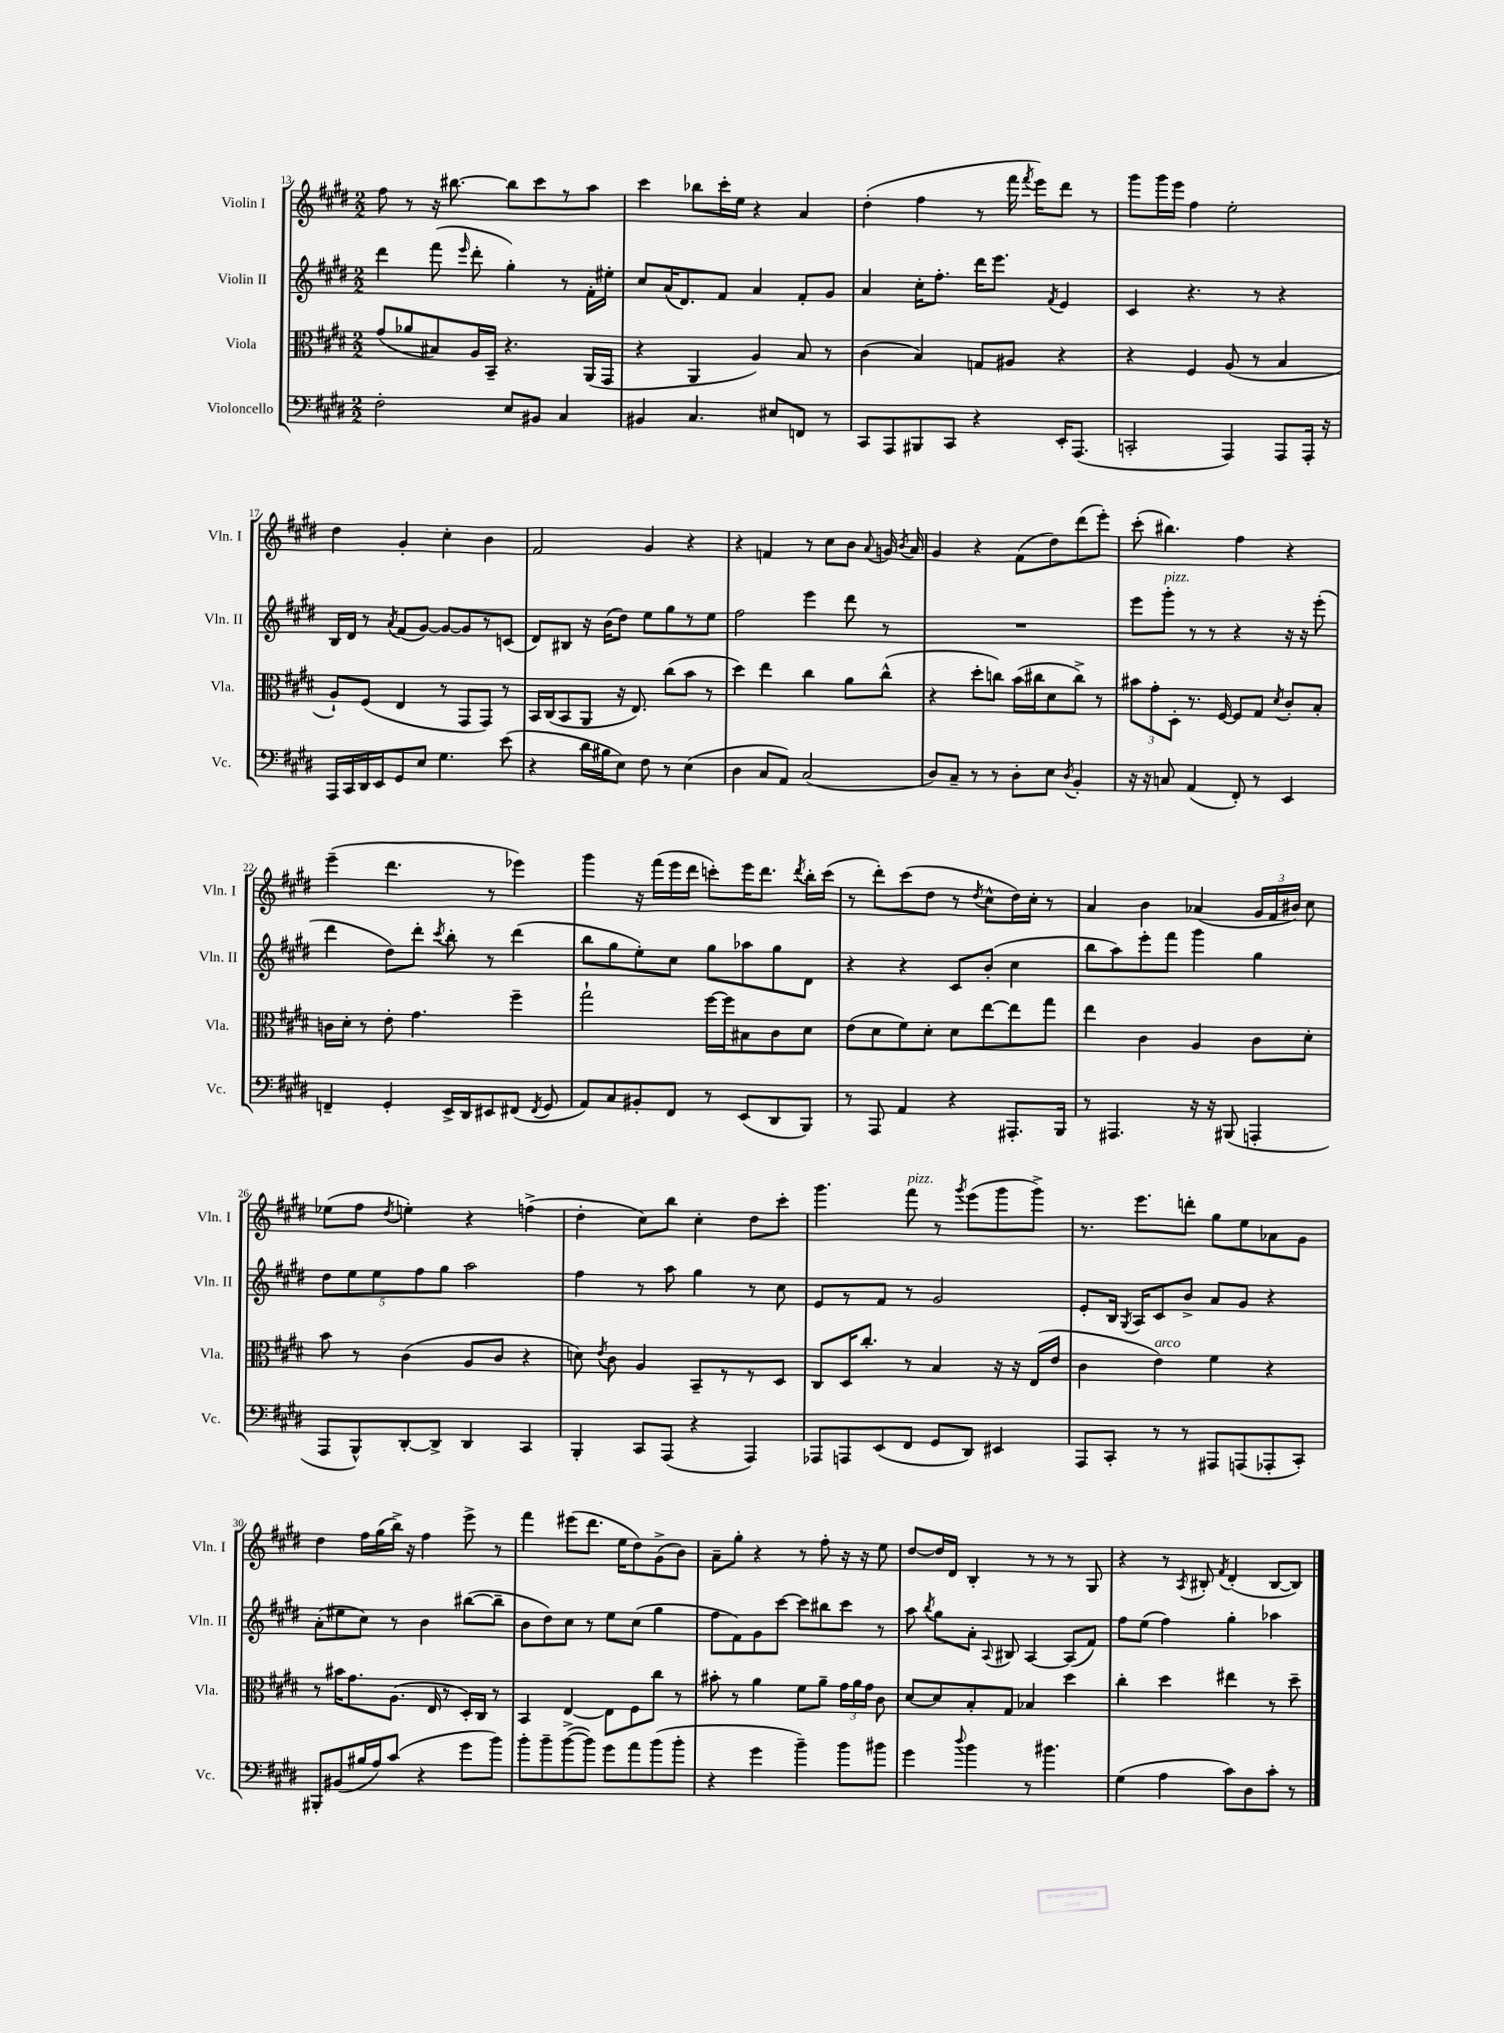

**kern	**kern	**kern	**kern
*staff4	*staff3	*staff2	*staff1
*clefF4	*clefC3	*clefG2	*clefG2
*k[f#c#g#d#]	*k[f#c#g#d#]	*k[f#c#g#d#]	*k[f#c#g#d#]
*M2/2	*M2/2	*M2/2	*M2/2
2F#'	(8g#	4ddd#	8ff#
.	8a-	.	8r
.	8B#)	(8fff#	16r
.	.	.	[8.bb#
.	.	16qqeee	.
.	16A	8ddd#'	.
.	16BB~	.	.
8E	4.r	4gg#')	8bb#]
8BB#	.	.	8ccc#
4C#	.	8r	8r
.	(16AA	16f#'	8aa
.	16GG#	16ee#'	.
=	=	=	=
4BB#	4r	8cc#	4ccc#
.	.	(16a	.
.	.	8.d#)	.
4.C#	4AA	.	8bb-
.	.	8f#	16ccc#'
.	.	.	16ee
.	4A)	4a	4r
8E#	.	.	.
8FF	8B	8f#'	4a
8r	8r	8g#	.
=	=	=	=
8CC#	(4c#	4a	(4dd#'
8AAA	.	.	.
8BBB#	4B)	16cc#'	4ff#
.	.	8.ff#'	.
8CC#	.	.	.
4r	8G	16ddd#	8r
.	.	8.eee	.
.	8A#	.	16fff#
.	.	.	8qfff#
.	.	.	16eee)
.	.	8qf#	.
16EE'	4r	4e	8ddd#
(8.AAA	.	.	.
.	.	.	8r
=	=	=	=
2CC'	4r	4c#	8ggg#
.	.	.	16ggg#
.	.	.	16eee
.	4F#	4.r	4ff#
4AAA)	(8A	.	2ee'
.	8r	8r	.
8AAA	4B	4r	.
16AAA'	.	.	.
16r	.	.	.
=	=	=	=
16AAA	8A`)	16B	4dd#
16CC#	.	16d#	.
16DD#	(8F#	8r	.
16EE	.	.	.
.	.	8qa	.
8GG#	4E	(8f#	4g#'
8E	.	[8g#)	.
4.G#	8r	8g#_	4cc#'
.	8GG#	8g#]	.
.	8GG#)	8r	4b
(8e	8r	(8c	.
=	=	=	=
4r	16BB	8d#)	2f#
.	(16C#	.	.
.	8BB	8B#	.
16d#	8AA	16r	.
16B#	.	(16b	.
8E)	16r	8dd#)	.
.	8.E)	.	.
8F#	.	8ee	4g#
8r	(8cc#	8gg#	.
(4E	8b	8r	4r
.	8r	8ee	.
=	=	=	=
4D#	4dd#)	2ff#	4r
8C#	4ee	.	4f
8AA)	.	.	.
(2C#	4cc#	4eee	8r
.	.	.	8cc#
.	8a	8ddd#	8b
.	.	.	8qqa
.	(8cc#^^	8r	16g
.	.	.	8qb
.	.	.	16a
=	=	=	=
8D#)	4r	1r	4g#
8C#~	.	.	.
8r	8dd#'	.	4r
8r	8cc)	.	.
8D#'	(16b	.	(8f#
.	16cc#	.	.
8E	8d#	.	8dd#)
8qD#	.	.	.
4BB'	8cc#^)	.	(8ddd#
.	8r	.	8eee')
=	=	=	=
16r	12b#	8eee	(8ccc#'
16r	.	.	.
.	12g#'	.	.
8C	.	8ggg#'	4.bb#)
.	12D#'	.	.
(4AA	8.r	8r	.
.	.	8r	.
.	[16F#	.	.
8FF#')	8F#]	4r	4ff#
8r	8G#	.	.
.	8qd#	.	.
4EE	8c#'	16r	4r
.	.	16r	.
.	8B'	(8eee'	.
=	=	=	=
4FF~	16c	4ddd#	(4eee~
.	16d#'	.	.
.	8r	.	.
4GG#'	8e'	8dd#)	4.ddd#
.	4.g#	8ddd#'	.
.	.	8qccc#	.
16EE^	.	8bb'	.
16DD#	.	.	.
8EE#	.	8r	8r
(8FF#	4ff#~	(4ddd#	4eee-)
8qFF#	.	.	.
8GG#	.	.	.
=	=	=	=
8AA)	2gg#`	8bb	4ggg#
8C#	.	8gg#	.
8BB#'	.	8ee')	16r
.	.	.	(16fff#
8FF#	.	8cc#	16eee
.	.	.	16ddd#
8r	[16ff#	8gg#	8ccc')
.	16ff#]	.	.
(8EE	8B#	8aa-	16eee
.	.	.	8.ddd#
8DD#	8c#	8gg#	.
.	.	.	8qddd#
8BBB)	8d#	8d#	16bb'
.	.	.	(16ccc
=	=	=	=
8r	(8e	4r	8r
8AAA	8d#	.	8ddd#')
4AA	8f#)	4r	(8ccc#
.	8d#'	.	8dd#
4r	8d#	8c#	8r
.	.	.	8qdd#
.	[8ee	(8b'	8cc#^^
8.AAA#'	8ee]	4cc#	16dd#)
.	.	.	16cc#'
.	8gg#	.	8r
16BBB	.	.	.
=	=	=	=
8r	4ee	8bb	4a
4.AAA#	.	8aa)	.
.	4c#	8eee'	4b
.	.	8fff#	.
16r	4A	4ggg#	(4a-
16r	.	.	.
(8BBB#	.	.	.
4AAA'	8c#	4gg#	24g#
.	.	.	24f#
.	.	.	24b#)
.	8d#'	.	8cc#
=	=	=	=
8AAA	8b	10dd#	(8ee-
.	.	10ee	.
8BBB^^)	8r	.	8ff#
.	.	10ee	.
.	.	.	8qdd#
[8DD#'	(4c#	.	4ee')
.	.	10ff#	.
8DD#^]	.	.	.
.	.	10gg#	.
4DD#	8A	2aa	4r
.	8c#	.	.
4CC#	4r	.	(4ff^
=	=	=	=
4BBB'	8d)	4ff#	4dd#'
.	8qe	.	.
.	8c#	.	.
8CC#	4A	8r	8cc#)
(8AAA	.	8aa	8bb
4r	8BB~	4gg#	4cc#'
.	8r	.	.
4AAA)	8r	8r	8dd#
.	8D#	8cc#	8ccc#'
=	=	=	=
8AAA-	8C#	8e	4.ggg#
8AAA	16D#	8r	.
.	8.cc#'	.	.
(8EE	.	8f#	.
8FF#	8r	8r	8fff#
8GG#	4B	2g#	8r
.	.	.	8qggg#
8DD#)	.	.	(8eee
4EE#	16r	.	8ggg#
.	16r	.	.
.	(16E	.	8ggg#^)
.	16e	.	.
=	=	=	=
8AAA	4c#	8e'	8.r
8CC#'	.	16B	.
.	.	8qG#	.
.	.	16A	8.eee
8r	4e)	8c#	.
8r	.	8b^	8ddd'
8AAA#	4f#	8a	8gg#
(8AAA	.	8g#	8ee
8AAA-'	4r	4r	8a-
8CC#')	.	.	8g#
=	=	=	=
8BBB#'	8r	(8a'	4dd#
(8BB#	16b#	8ee#	.
.	8.g#	.	.
16B#	.	8cc#)	16ff#
16A)	.	.	(16gg#
(8c#	(8.A	8r	16bb^)
.	.	.	16r
4r	.	4b	4ff#
.	16E	.	.
.	8r	.	.
8g#	16D#')	([8bb#	8eee^
.	16C#	.	.
8b)	8r	8bb#~]	8r
=	=	=	=
8b'	4BB	8b	4fff#
8b~	.	8dd#)	.
([8b^	[4E	8cc#	(8eee#
8b])	.	8r	8.ddd#
8g#	8E]	8ee	.
.	.	.	16ee
8a	8F#	(8cc#	8dd#)
(8b	8cc#	4gg#	(8g#^
8b'	8r	.	8b)
=	=	=	=
4r	8b#'	8ff#	8a~
.	8r	8f#)	8gg#'
4g#	4a	8g#	4r
.	.	[8ccc#	.
4b~)	8f#	8ccc#]	8r
.	8a~	8bb#	8ff#'
8b	24g#	8ccc#	16r
.	24a	.	.
.	.	.	16r
.	24g#	.	.
8b#	8c#	8r	8ee
=	=	=	=
4g#	[8d#	8aa	[8dd#
.	.	8qbb	.
.	8d#]	8gg#	16dd#]
.	.	.	16d#
8qqdd#	.	.	.
4b	8B'	8a'	4B'
.	.	8qqA	.
.	8G#	8B#	.
8r	4B-	[4A	8r
4.b#	.	.	8r
.	4dd#	(8A]	8r
.	.	8f#)	8G#
=	=	=	=
(4G#	4cc#'	8ff#	4r
.	.	(8ee	.
4A	4dd#	4ff#)	8r
.	.	.	8qA
.	.	.	8B#'
.	.	.	8qf#
8c#)	4ee#	4gg#'	(4d#'
8D#	.	.	.
8c#'	8r	4aa-	[8B#
8r	8dd#~	.	8B#])
==	==	==	==
*-	*-	*-	*-
